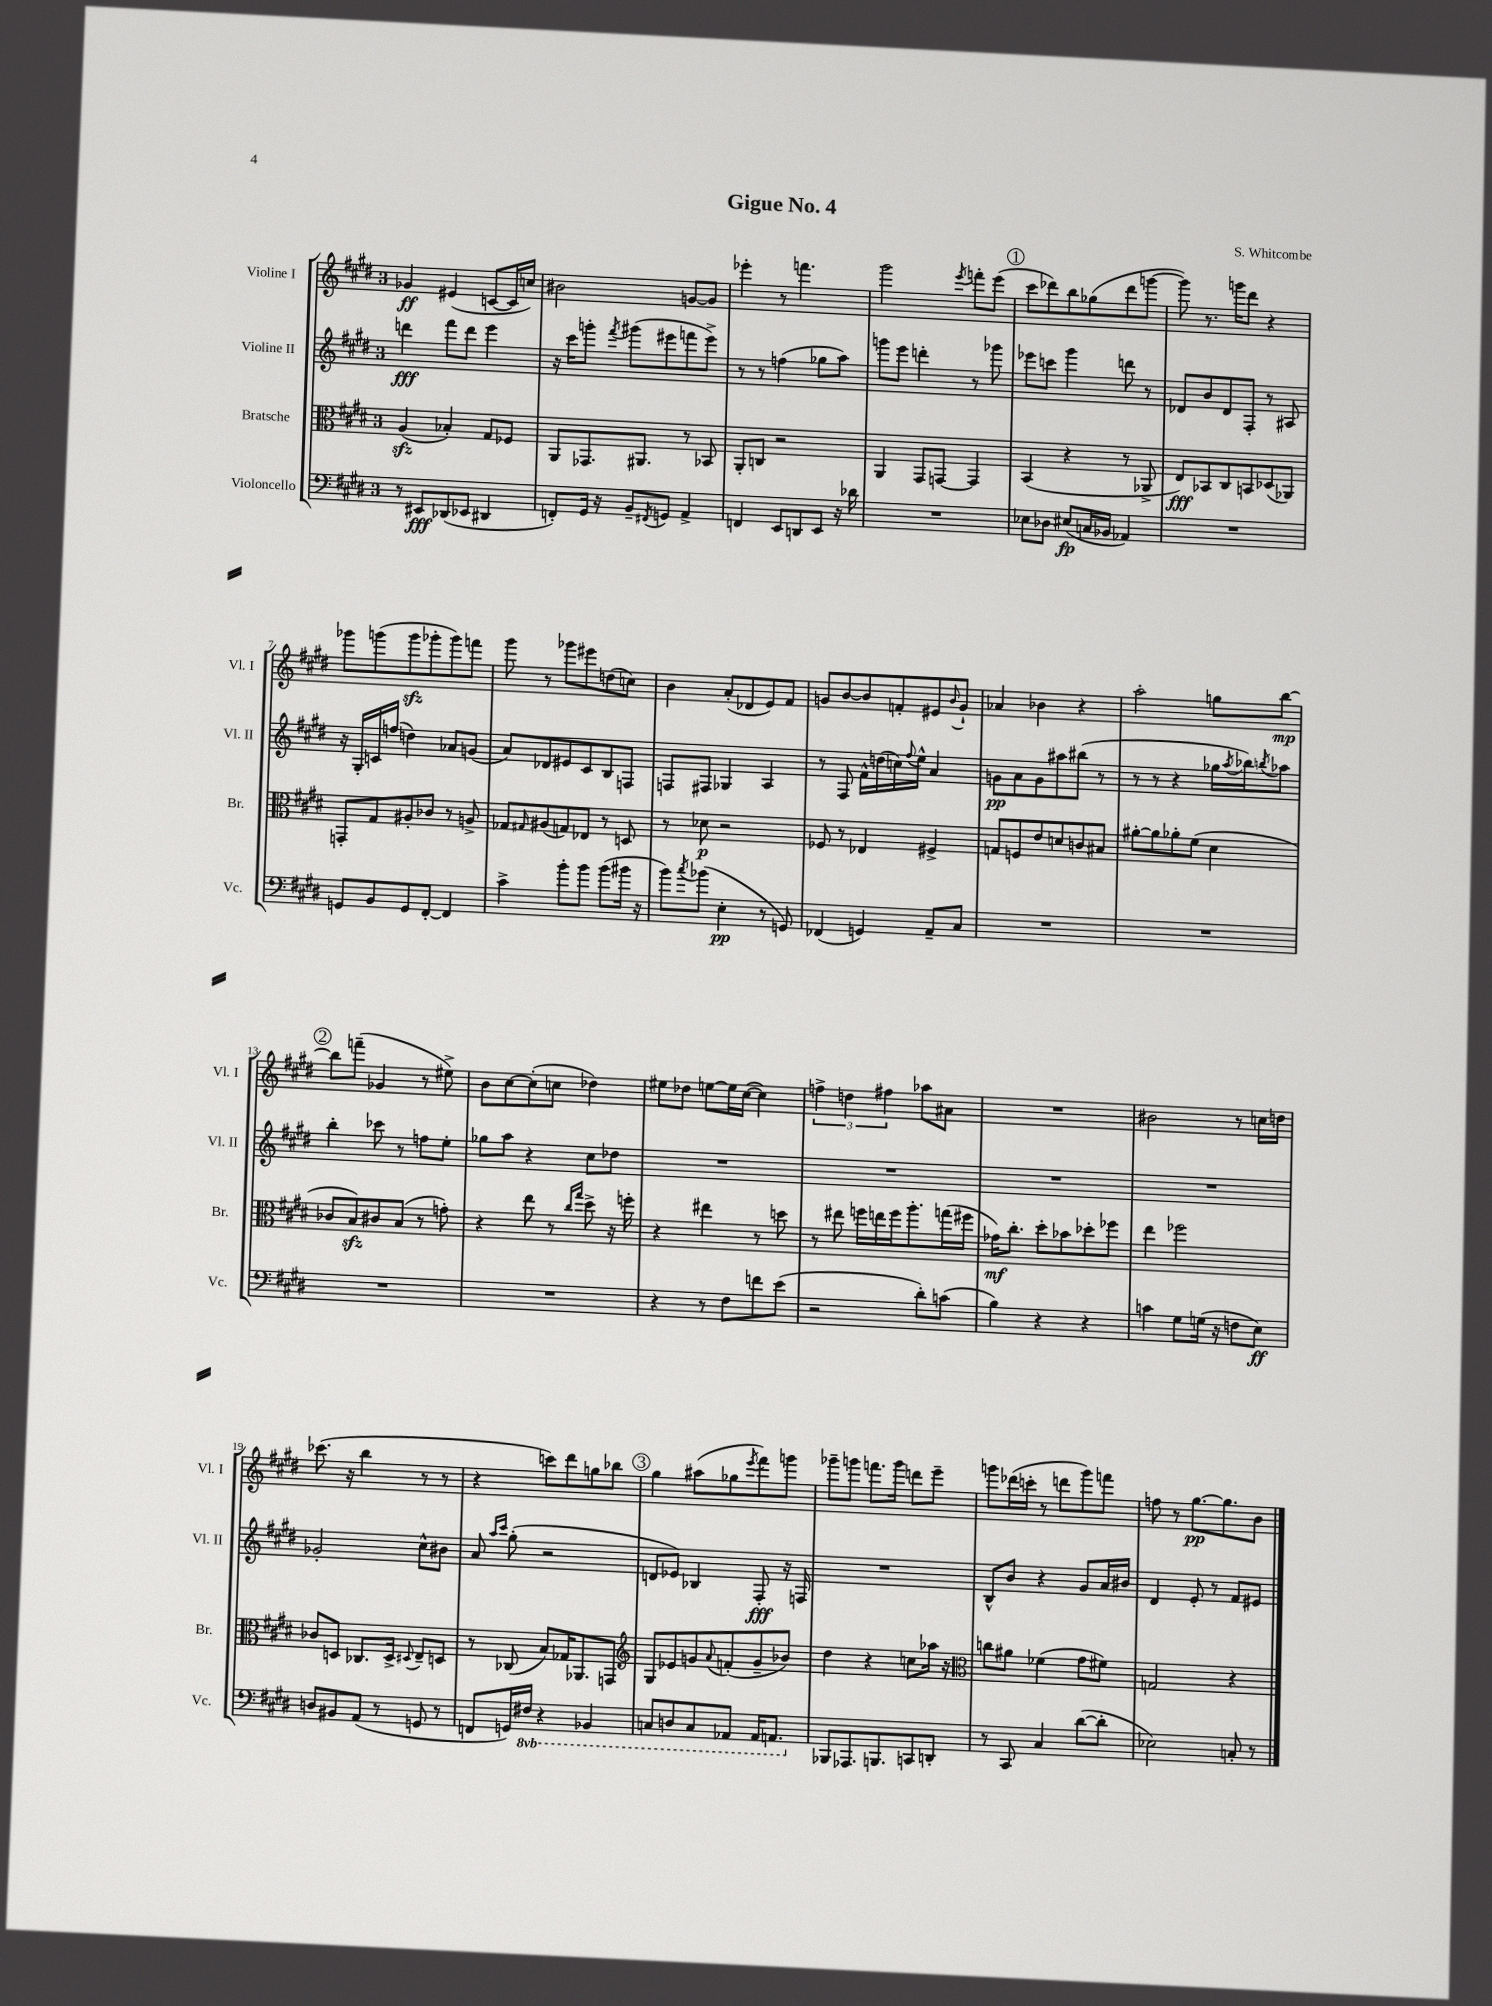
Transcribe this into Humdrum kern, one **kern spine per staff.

**kern	**kern	**kern	**kern
*staff4	*staff3	*staff2	*staff1
*clefF4	*clefC3	*clefG2	*clefG2
*k[f#c#g#d#]	*k[f#c#g#d#]	*k[f#c#g#d#]	*k[f#c#g#d#]
*M3/4	*M3/4	*M3/4	*M3/4
8r	(4A	4ddd	4g-
8EE#	.	.	.
(8DD-	4B-')	8fff#	(4e#
8EE-	.	8ddd	.
4DD#	8G#	4eee	[8c
.	8F-	.	16c]
.	.	.	16cc)
=	=	=	=
8FF')	8AA	16r	2b#
.	.	16ccc#	.
16GG#	8.GG-	8ggg'	.
16r	.	.	.
.	.	8qfff#	.
8BB~	.	(8ggg#	.
.	8.AA#	.	.
8qFF#	.	.	.
8GG	.	8eee#	.
4AA^	8r	8fff	[8g
.	8BB-	8eee#^)	8g]
=	=	=	=
4FF	8AA'	8r	4eee-'
.	8C	8r	.
8EE	2r	(4ff	8r
8DD	.	.	4.fff
8EE	.	8gg-	.
16r	.	8aa)	.
16d-	.	.	.
=	=	=	=
2.r	4AA	8ggg	2ggg#
.	.	8eee	.
.	8GG#	4ddd'	.
.	[8GG	.	.
.	.	.	8qeee
.	4GG]	8r	8fff'
.	.	8ggg-	(8eee
=	=	=	=
8E-	(4BB	8eee-	8ccc#
8D-	.	8ccc	8ddd-)
(8E#	4r	4ggg#	8bb
16C	.	.	(8gg-
16BB-	.	.	.
4AA-)	8r	8ddd	8ddd-
.	8AA-^	8r	[8ggg
=	=	=	=
2.r	8E)	8d-	8ggg])
.	8BB-	8b	8.r
.	8C#	8d-	.
.	.	.	16ggg
.	8BB	8F#'	8ddd#
.	(8D-	8r	4r
.	8AA-)	8A#	.
=	=	=	=
8GG	8GG'	16r	8ggg-
.	.	16G#'	.
8BB	8G#	16c	(8ggg
.	.	(16ff	.
8GG	8A#'	4dd)	8ggg
[8FF#'	8c-	.	8ggg-'
4FF#]	8r	8a-	8ggg-)
.	8A^	(8g	8fff
=	=	=	=
4c#^	8G-	8a)	8ggg#
.	16qqG#	.	.
.	(8A#	8d-	8r
8b'	8G)	8e#	8ggg-
8b	8E-	8c#	8eee#
(8b	8r	8B	(8dd
16b#	8D	8F	8cc)
16r	.	.	.
=	=	=	=
8b)	8r	8F	4b
8qcc#	.	.	.
(8b-	8d-	8F#	.
4E'	2r	4G-	(8a'
.	.	.	8d-
8r	.	4A	8e)
8GG)	.	.	8f#
=	=	=	=
(4FF-	8F-	8r	8g
.	8r	8F#	[8b
4GG)	4E-	16f#^^	8b]
.	.	(16dd	.
.	.	16cc)	8f'
.	.	8qqff#	.
.	.	16ee^^	.
8AA~	4F#^	4a	8e#
.	.	.	8qqb
8C#	.	.	8g`
=	=	=	=
2.r	8G	8g	4a-
.	8F	8a	.
.	8e	8g	4b-
.	8d	8aa#	.
.	8c	(8bb#	4r
.	8B#	8r	.
=	=	=	=
2.r	[8a#'	8r	2aa'
.	8a#]	8r	.
.	8a-'	4r	.
.	(8f#	.	.
.	4d#	16gg-	8gg
.	.	8qaa	.
.	.	16bb-)	.
.	.	8qbb	.
.	.	8aa-	[8bb
=	=	=	=
2.r	8c-	4bb'	8bb]
.	8B)	.	(8fff~
.	8c#	8ccc-	4g-
.	(8B	8r	.
.	8r	8ff	8r
.	8g')	8ee'	8ee#^)
=	=	=	=
2.r	4r	8gg-	8b
.	.	8aa	[8cc#
.	8ee	4r	(8cc#']
.	8r	.	8cc
.	16qqcc#	.	.
.	16qqgg#	.	.
.	8dd#^	8cc#	4dd-)
.	16r	8dd-	.
.	16ff'	.	.
=	=	=	=
4r	4r	2.r	8ee#
.	.	.	8dd-
8r	4ee#	.	[8ee
8F#	.	.	16ee]
.	.	.	([16cc#
8f	8r	.	4cc#])
(8e	8dd	.	.
=	=	=	=
2r	8r	2.r	6ff^
.	8ee#	.	.
.	.	.	6dd
.	16ff	.	.
.	16ee	.	.
.	.	.	6ff#
.	16ff	.	.
.	8.aa'	.	.
8d#')	.	.	8aa-
(8c	(16gg	.	8a#
.	16ff#	.	.
=	=	=	=
4B)	16g-)	2.r	2.r
.	8.cc#'	.	.
4r	8dd#'	.	.
.	8b-	.	.
4r	8dd-'	.	.
.	8ff-	.	.
=	=	=	=
4c	4ee	2.r	2b#
8G#	2ff-	.	.
(16G	.	.	.
16r	.	.	.
8F	.	.	8r
8E)	.	.	16cc
.	.	.	16dd
=	=	=	=
8D	8c-	2g-'	(8.ccc-
8BB#	8D	.	.
.	.	.	16r
(8AA	8.C-	.	4bb
8r	.	.	.
.	16D^	.	.
.	8qqD#	.	.
8GG	8E~	8cc#^^	8r
8r	8D	8b#	8r
=	=	=	=
8FF	8r	8a	4r
.	.	16qqaa	.
.	.	16qqccc#	.
16GG)	(8C-	(8gg#'	.
16FF#	.	.	.
4r	8B)	2r	8ccc)
.	16G-	.	8ddd#
.	8.AA-	.	.
4BBB-	.	.	8gg
.	8GG	.	8bb-
=	=	=	=
*	*clefG2	*	*
8CC	8G#	8d	4gg#
8DD	8e-	8e-)	.
8CC	8g	4B-	(8aa#
.	8qqa	.	.
8AAA-	(8f'	.	8gg-
.	.	.	8qeee
16AAA-	8g~	8F#'	8fff#)
8.AAA	.	.	.
.	8b-)	16r	8ggg
.	.	16F	.
=	=	=	=
8BBB-	4dd#	2.r	8ggg-~
8.AAA-	.	.	8ggg
.	4r	.	8.fff
8.BBB	.	.	.
.	.	.	16ggg
8CC	8cc	.	8ddd
8DD'	16aa-	.	8eee~
.	16r	.	.
=	=	=	=
*	*clefC3	*	*
8r	8cc	8B^^	8ggg
8CC#	8a#	8b	(16ddd-
.	.	.	16ccc'
4C#	(4f-	4r	8r
.	.	.	8ddd
([8d#	8g#	8g#	8ggg)
8d#']	8f#)	16a	8fff
.	.	16b#	.
=	=	=	=
2E-)	2G	4d#	8ff
.	.	.	8r
.	.	8e'	[8.gg#
.	.	8r	.
.	.	.	8.gg#]
8C'	4r	8f#	.
8r	.	8e#	8b
==	==	==	==
*-	*-	*-	*-
